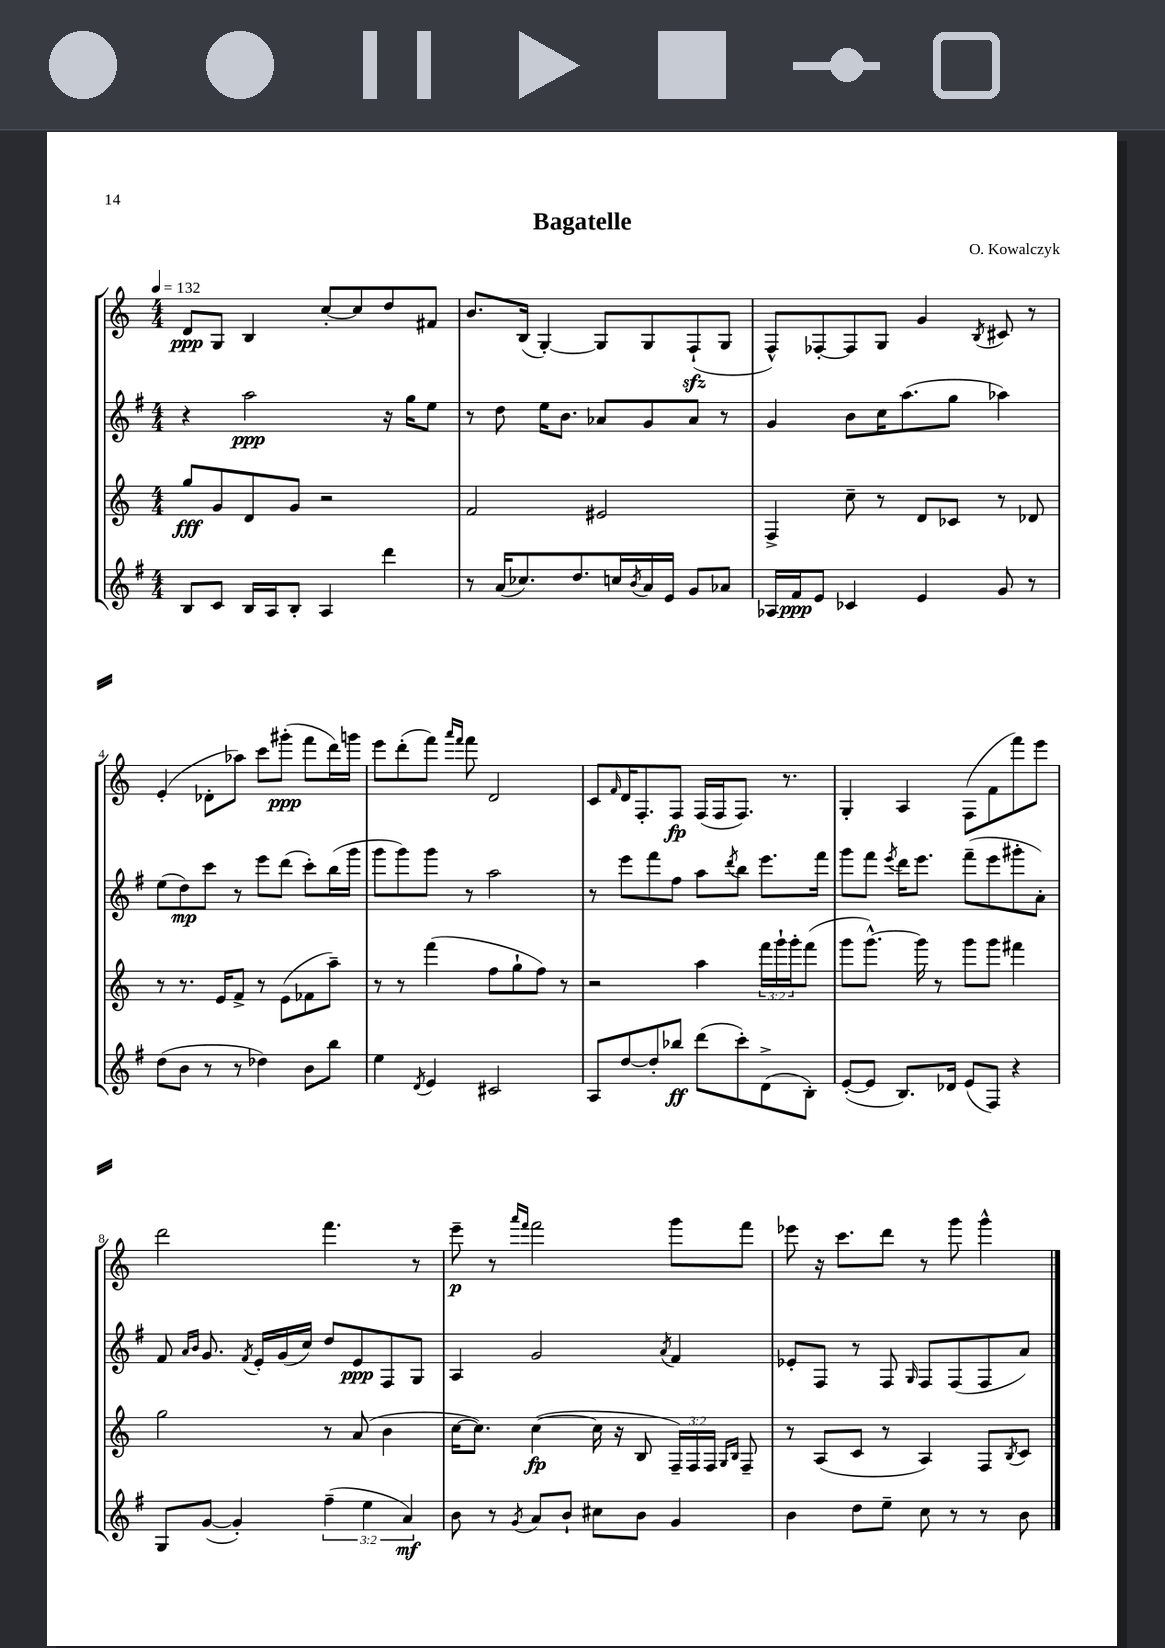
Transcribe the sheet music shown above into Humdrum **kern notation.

**kern	**kern	**kern	**kern
*staff4	*staff3	*staff2	*staff1
*clefG2	*clefG2	*clefG2	*clefG2
*k[f#]	*k[]	*k[f#]	*k[]
*M4/4	*M4/4	*M4/4	*M4/4
*MM132	*MM132	*MM132	*MM132
8B	8gg	4r	8d
8c	8g	.	8G
16B	8d	2aa	4B
16A	.	.	.
8B'	8g	.	.
4A	2r	.	[8cc'
.	.	.	8cc]
4ddd	.	16r	8dd
.	.	16gg	.
.	.	8ee	8f#
=	=	=	=
8r	2f	8r	8.b
(16a	.	8dd	.
8.cc-)	.	.	(16B
.	.	16ee	[4G')
.	.	8.b	.
8.dd	.	.	.
.	2e#	8a-	8G]
16cc	.	.	.
8qb	.	.	.
16a	.	8g	8G
16e	.	.	.
8g	.	8a-	(8F`
8a-	.	8r	8G
=	=	=	=
16A-	4F^	4g	8F^^)
16f#	.	.	.
8e	.	.	[8F-'
4c-	8cc~	8b	8F-]
.	8r	16cc	8G
.	.	(8.aa	.
4e	8d	.	4g
.	8c-	8gg	.
.	.	.	8qB
8g	8r	4aa-)	8c#
8r	8d-	.	8r
=	=	=	=
(8dd	8r	(8ee	(4e'
8b	8.r	8dd)	.
8r	.	8ccc	8d-'
.	16e	.	.
8r	8f^	8r	8aa-)
4dd-)	8r	8eee	8ccc
.	(8e	(8ddd	(8ggg#'
8b	8f-	8ccc')	8fff
8bb	8aa~)	(16bb	16ddd)
.	.	16ggg	16ggg
=	=	=	=
4ee	8r	8ggg	8eee
.	8r	8ggg)	(8ddd'
8qd	.	.	.
4e	(4fff	8ggg	8fff)
.	.	.	16qqaaa
.	.	.	16qqfff
.	.	8r	8fff
2c#	8ff	2aa	2d
.	8gg`	.	.
.	8ff)	.	.
.	8r	.	.
=	=	=	=
8A	2r	8r	8c
.	.	.	16qqf
[8dd	.	8eee	16d
.	.	.	8.F'
8dd']	.	8fff#	.
8bb-	.	8ff#	8F
(8ddd	4aa	8aa	(16F
.	.	.	16F
.	.	8qddd	.
8ccc')	.	8bb	8.F)
(8d^	24fff	8.eee	.
.	24ggg`	.	.
.	.	.	8.r
.	24ggg'	.	.
8B')	(8fff	.	.
.	.	16fff#	.
=	=	=	=
([8e'	8ggg	8ggg	4G'
8e]	[8.ggg^^)	8fff#	.
.	.	8qeee	.
8.B)	.	16ddd	4A
.	16ggg]	8.eee	.
.	8r	.	.
16d-	.	.	.
(8e	8ggg	(8fff#~	(8F
8F#)	8ggg	8eee	8f
4r	4fff#	8ggg#'	8fff)
.	.	8a')	8eee
=	=	=	=
8G	2gg	8f#	2ddd
.	.	16qqa	.
.	.	16qqb	.
([8g	.	8.g	.
4g'])	.	.	.
.	.	8qf#	.
.	.	16e'	.
.	.	(16g	.
.	.	16cc)	.
(6ff#~	8r	8dd	4.fff
.	(8a	8e	.
6ee	.	.	.
.	4b	8F#	.
6a)	.	.	.
.	.	8G	8r
=	=	=	=
8b	[16cc	4A	8eee~
.	8.cc])	.	.
8r	.	.	8r
.	.	.	16qqaaa
8qg	.	.	16qqfff
8a	([4cc	2g	2fff
8b`	.	.	.
8cc#	16cc]	.	.
.	16r	.	.
8b	8B	.	.
.	.	8qa	.
4g	24F~)	4f#	8ggg
.	24F	.	.
.	24F	.	.
.	16qqG	.	.
.	16qqB	.	.
.	8F~	.	8fff
=	=	=	=
4b	8r	8e-'	8eee-
.	(8A	8F#	16r
.	.	.	8.ccc
8dd	8c	8r	.
8ee~	8r	8F#	8ddd
.	.	16qqG	.
8cc	4A)	8F#	8r
8r	.	(8F#	8ggg
8r	8F	8F#	4ggg^^
.	8qB	.	.
8b	8c	8a)	.
==	==	==	==
*-	*-	*-	*-
